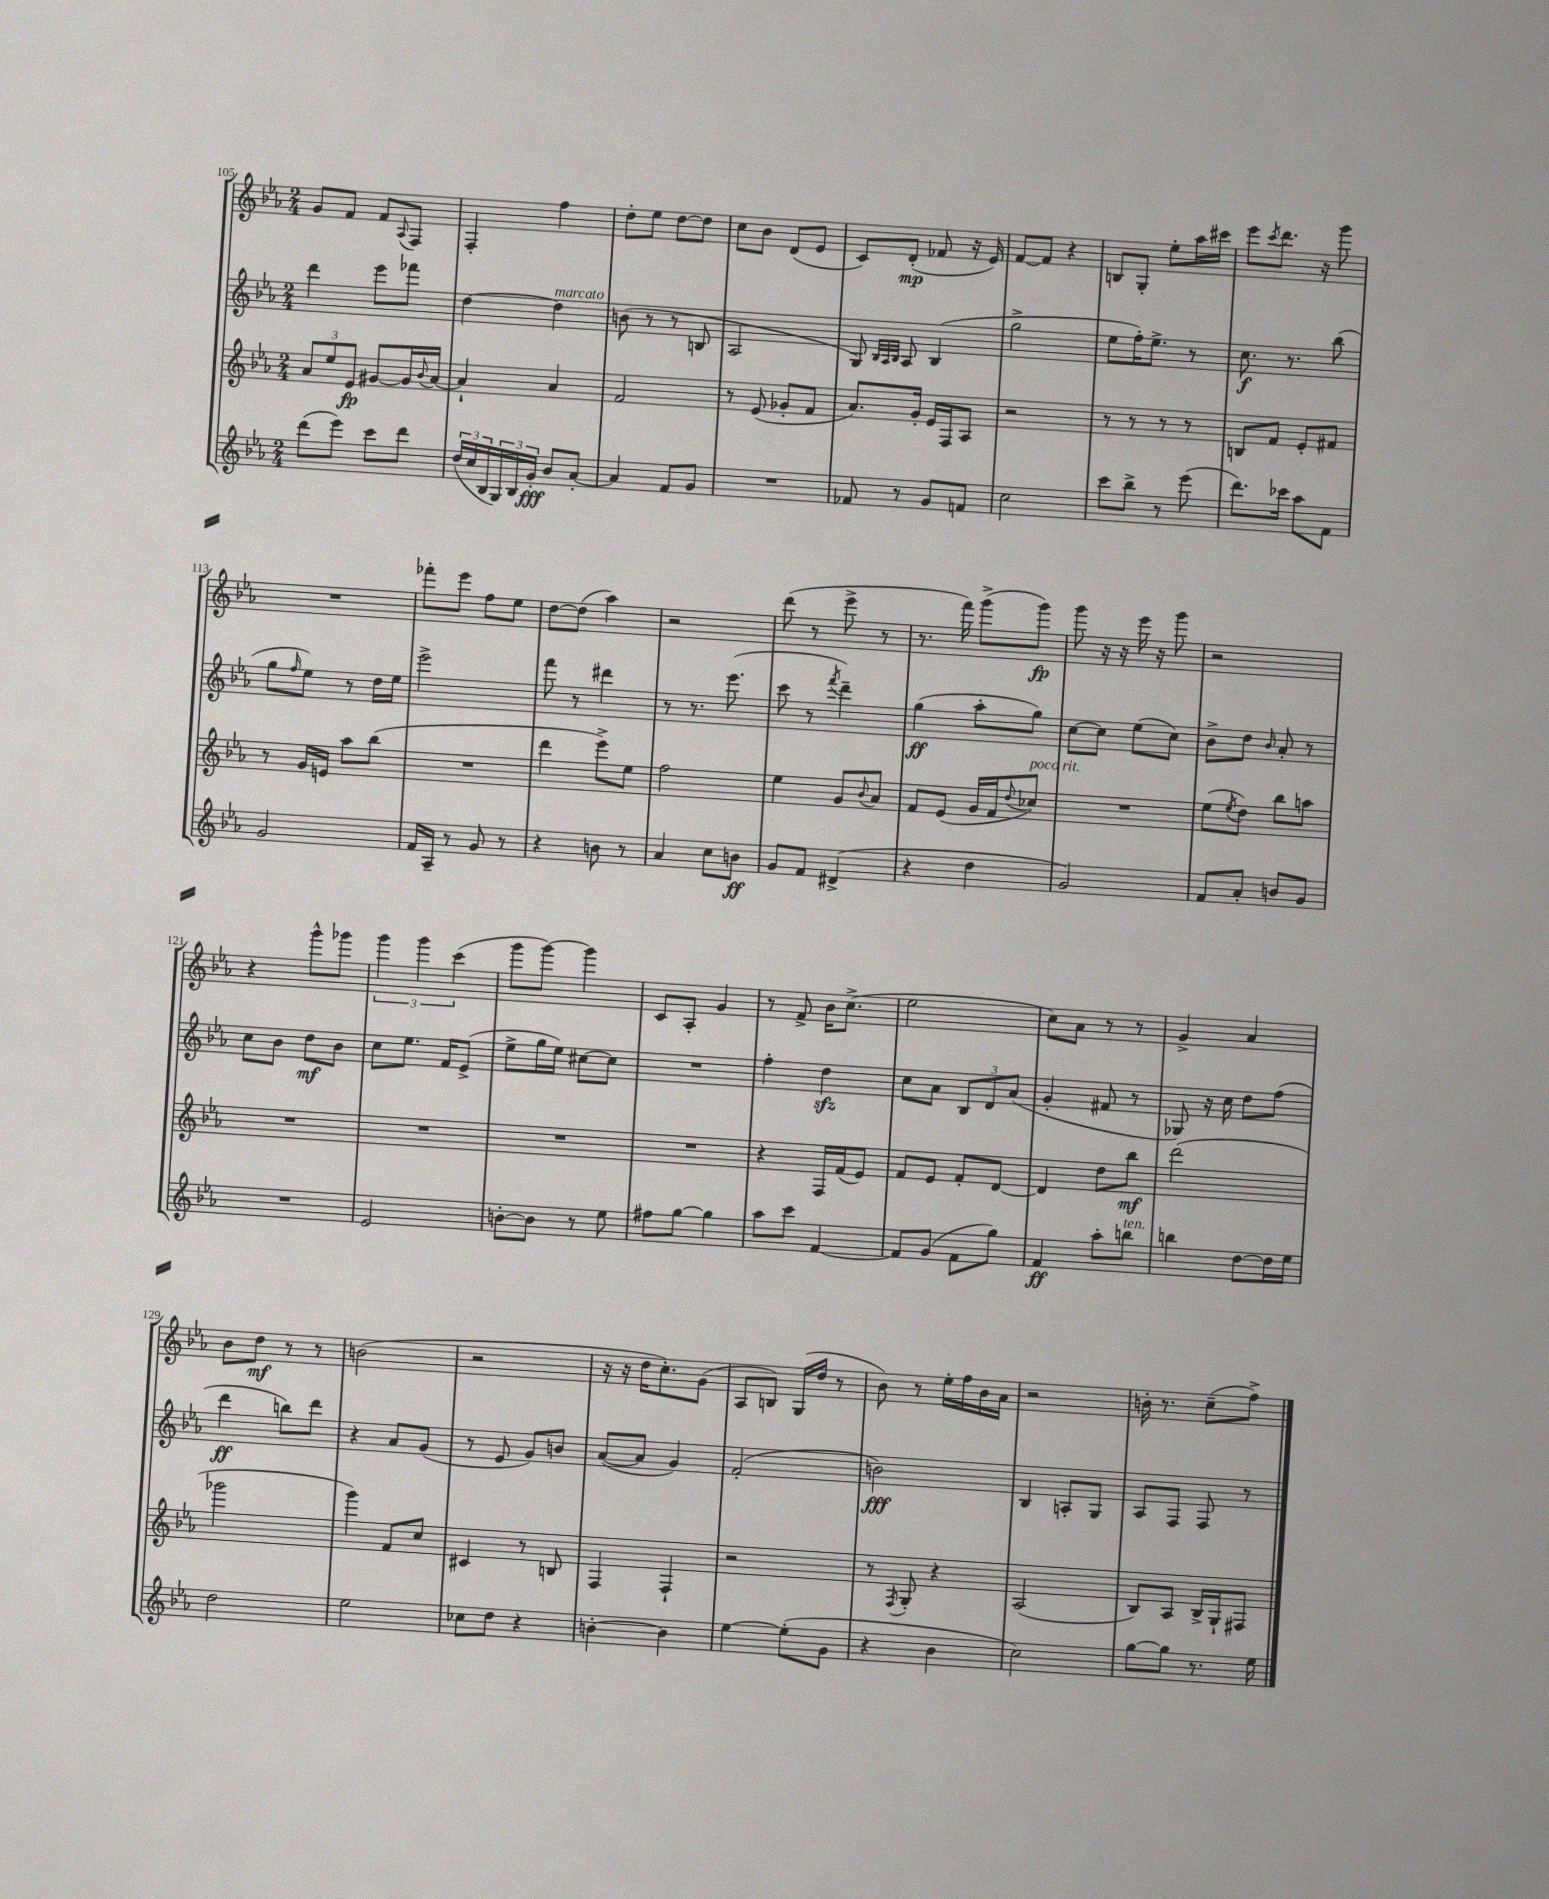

**kern	**kern	**kern	**kern
*staff4	*staff3	*staff2	*staff1
*clefG2	*clefG2	*clefG2	*clefG2
*k[b-e-a-]	*k[b-e-a-]	*k[b-e-a-]	*k[b-e-a-]
*M2/4	*M2/4	*M2/4	*M2/4
(8ddd	12a-	4ddd	8g
.	12ee-	.	.
8eee-)	.	.	8f
.	12e-	.	.
8ccc	[8g#	8eee-	8f
.	.	.	8qqA-
8ddd	16g#]	8fff-	8F
.	8qqb-	.	.
.	[16a-	.	.
=	=	=	=
(24dd	4a-`]	[4dd	4F'
24cc	.	.	.
24B-	.	.	.
24G)	.	.	.
24B-	.	.	.
24g'	.	.	.
8b-	4a-	4dd]	4ff
[8a-'	.	.	.
=	=	=	=
4a-]	2f	(8b	8dd'
.	.	8r	8ee-
8f	.	8r	[8dd
8g	.	8B	8dd]
=	=	=	=
2r	8r	2A-	8cc
.	(8e-	.	8b-
.	8g-'	.	(8d
.	8f	.	8e-
=	=	=	=
8f-	8.a-)	8G)	8c)
.	.	32qqB-	.
.	.	32qqA-	.
.	.	32qqB-	.
8r	.	8A-	(8d'
.	16g'	.	.
8g	16e-	(4B-	8f-
.	16F	.	.
8f	8A-	.	16r
.	.	.	16e-)
=	=	=	=
2cc	2r	2gg^	[8f
.	.	.	8f]
.	.	.	4r
=	=	=	=
8ccc	8r	8ee-	8B
8bb-^	8r	16ff')	8G'
.	.	8.ee-^	.
8r	8r	.	8ee-'
(8eee-	8r	8r	16aa-
.	.	.	16ccc#
=	=	=	=
8.ddd)	8B	8.cc	8eee-
.	.	.	8qccc
.	8f	.	8.ddd
16ccc-	.	8.r	.
8aa-	8e-'	.	.
.	.	.	16r
8f	8f#	(8bb-	8ggg
=	=	=	=
2g	8r	8gg	2r
.	.	16qqff	.
.	16g	8ee-)	.
.	16e	.	.
.	8aa-	8r	.
.	(8bb-	16dd	.
.	.	16ee-	.
=	=	=	=
16f	2r	2eee-^	8fff-'
16A-~	.	.	.
8r	.	.	8eee-
8g	.	.	8ff
8r	.	.	8ee-
=	=	=	=
4r	4ddd	8fff	[8dd
.	.	8r	(8dd]
8b	8eee-^)	4ddd#	4aa-)
8r	8ee-	.	.
=	=	=	=
4a-	2ff	8r	2r
.	.	8.r	.
8cc	.	.	.
.	.	(8.eee-	.
8b	.	.	.
=	=	=	=
8g	4ee-	8ccc	(8ddd
8f	.	8r	8r
.	.	8qfff	.
(4d#^	8g	4ddd~)	8eee-^
.	8qqb-	.	.
.	8a-	.	8r
=	=	=	=
4r	8f	(4gg	8.r
.	(8e-	.	.
.	.	.	16fff)
4dd	16g	8aa-'	(8ggg^
.	16f	.	.
.	8qqdd	.	.
.	8cc-)	8gg)	8ggg)
=	=	=	=
2g)	2r	[8cc	8ggg
.	.	8cc]	16r
.	.	.	16r
.	.	(8ee-	16eee-
.	.	.	16r
.	.	8cc)	8ggg
=	=	=	=
8f	(8ee-	8b-^	2r
.	8qee-	.	.
8a-'	8dd)	8dd	.
.	.	16qqb-	.
8b	8bb-	8a-'	.
8g	8aa	8r	.
=	=	=	=
2r	2r	8cc	4r
.	.	8b-	.
.	.	8dd	8ggg^^
.	.	8b-	8ggg-
=	=	=	=
2e-	2r	8cc	6ggg
.	.	8.ee-	.
.	.	.	6ggg
.	.	16f	.
.	.	.	(6ccc
.	.	(8e-^	.
=	=	=	=
[8b'	2r	8ee-^	8ggg
8b]	.	16gg	[8ggg)
.	.	16ee-)	.
8r	.	[8cc#	4ggg]
8ee-	.	8cc#]	.
=	=	=	=
8ff#	2r	2r	8c
[8gg	.	.	8A-'
4gg]	.	.	4g
=	=	=	=
8aa-	4r	4ff'	8r
8ccc	.	.	8f^
[4f	16F	4dd	16b-
.	(16f	.	(8.cc^
.	8e-)	.	.
=	=	=	=
8f]	8f	8cc	2ee-
(8g	8e-	8a-	.
8f	8f'	12B-	.
.	.	12d	.
8gg)	[8d	.	.
.	.	(12a-	.
=	=	=	=
4f	4d]	4g'	8cc)
.	.	.	8a-
8aa-'	8dd	8f#	8r
8bb	8bb-	8r	8r
=	=	=	=
4bb	(2ddd	8G-)	4g^
.	.	16r	.
.	.	16cc	.
[8dd	.	8dd	4a-
16dd]	.	(8ff	.
16ee-	.	.	.
=	=	=	=
2dd	2ggg-	4ddd	8b-
.	.	.	8dd
.	.	8bb)	8r
.	.	8ddd	8r
=	=	=	=
2ee-	4ggg)	4r	(2b
.	8f	8a-	.
.	8cc	(8g	.
=	=	=	=
8cc-	4c#	8r	2r
8dd	.	8e-	.
4r	8r	8g)	.
.	8B	8b	.
=	=	=	=
[4b'	4F	([8a-	16r
.	.	.	16r
.	.	8a-]	16dd
.	.	.	8.cc')
4b]	4F`	4g)	.
.	.	.	(8g
=	=	=	=
[4ee-	2r	(2f'	8A-
.	.	.	8B)
(8ee-']	.	.	(16G
.	.	.	16dd
8g	.	.	8r
=	=	=	=
4r	8r	2b)	8b-)
.	8qF	.	.
.	8G'	.	8r
4b-	4r	.	16ee-'
.	.	.	16ff
.	.	.	16b-
.	.	.	16a-
=	=	=	=
2cc)	(2A-	4B-	2r
.	.	8A'	.
.	.	8G	.
=	=	=	=
[8gg	8B-)	8A-	16b'
.	.	.	8.r
8gg]	8A-	8F	.
8.r	16B-^	8F	(8cc~
.	16G`	.	.
.	8F#	8r	8ff^)
16ee-	.	.	.
==	==	==	==
*-	*-	*-	*-
